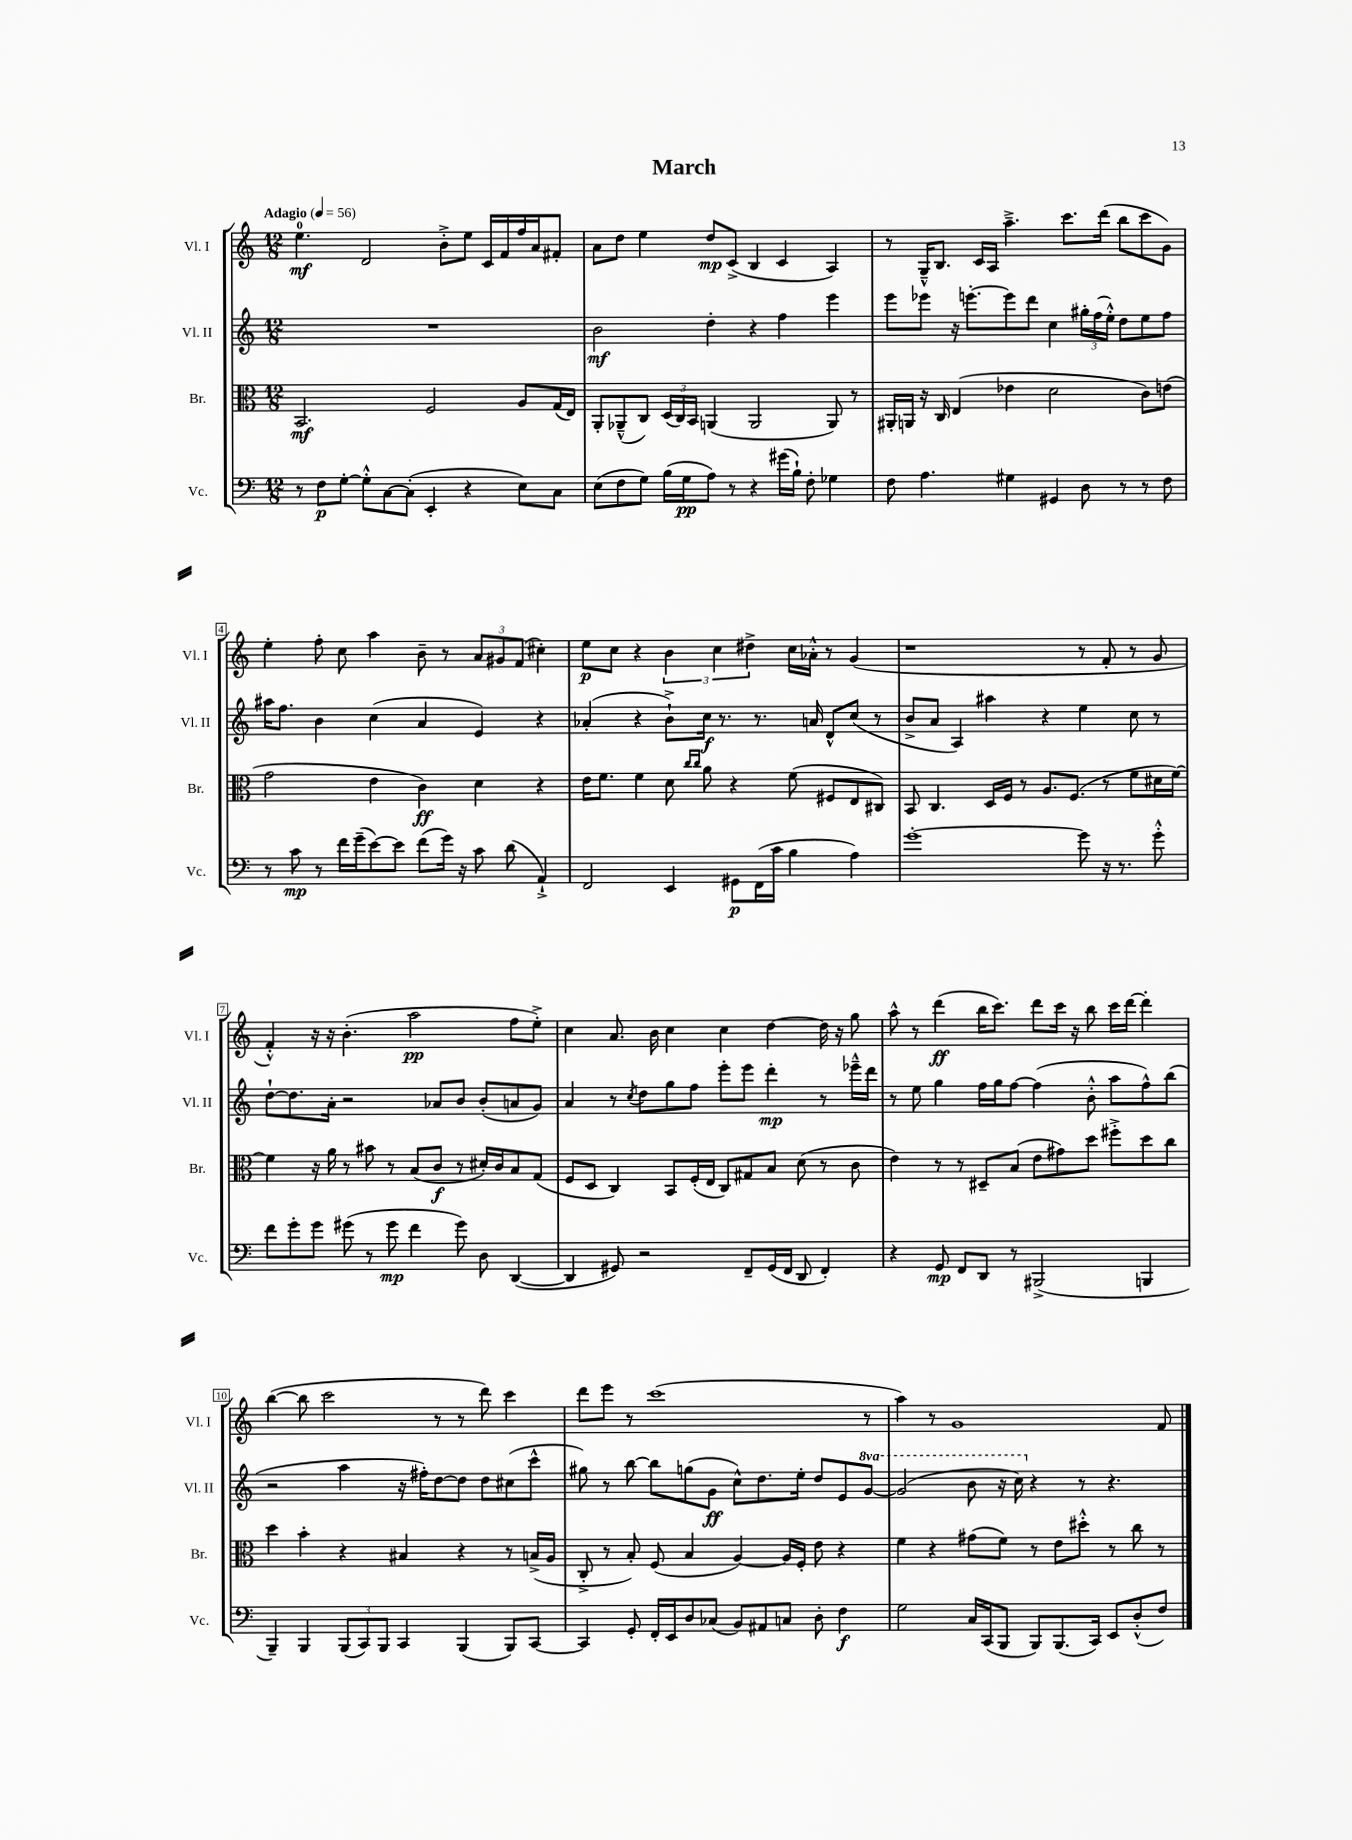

**kern	**kern	**kern	**kern
*staff4	*staff3	*staff2	*staff1
*clefF4	*clefC3	*clefG2	*clefG2
*k[]	*k[]	*k[]	*k[]
*M12/8	*M12/8	*M12/8	*M12/8
*MM56	*MM56	*MM56	*MM56
8r	2.BB	1.r	4.ee
8F	.	.	.
[8G'	.	.	.
8G'^^]	.	.	2d
[8C	.	.	.
(8C']	.	.	.
4EE'	2F	.	.
.	.	.	8b'^
4r	.	.	8ee
.	.	.	16c
.	.	.	16f
8E)	8A	.	16ff
.	.	.	16a
8C	(16G	.	8f#'
.	16E)	.	.
=	=	=	=
(8E	8AA'	2b	8a
8F	(8AA-~^^	.	8dd
8G)	8C)	.	4ee
(16B	(24D	.	.
.	24C)	.	.
16G	.	.	.
.	24BB	.	.
8A)	(4AA	4dd'	8dd
8r	.	.	(8c^
4r	2AA	4r	4B
(16g#	.	4ff	4c
16B`)	.	.	.
8F'	.	.	.
4G-	8AA)	4eee	4A)
.	8r	.	.
=	=	=	=
8F	16AA#'	8eee	8r
.	16AA	.	.
4.A	16r	8eee-	16G~^^
.	16C	.	8.B
.	(4E	16r	.
.	.	[8.eee'	.
.	.	.	16c
.	.	.	16A
4G#	4e-	8eee]	4.aa~^
.	.	8ddd	.
4GG#	2d	4cc	.
.	.	.	8.ccc
8D	.	24gg#'	.
.	.	(24ff	.
.	.	.	(16ddd
.	.	24ee'^^)	.
8r	.	8dd	8bb
8r	8c)	8ee	8ccc
8F	(8e	8ff	8g)
=	=	=	=
8r	2g	16aa#	4ee'
.	.	8.ff	.
8c	.	.	.
8r	.	4b	8ff'
16f	.	.	8cc
(16g~	.	.	.
[8e)	4e	(4cc	4aa
8e]	.	.	.
(8f	4c)	4a	8b~
16g)	.	.	8r
16r	.	.	.
8c	4d	4e)	12a
.	.	.	12g#
(8d	.	.	.
.	.	.	(12f
4AA`^)	4r	4r	4cc#')
=	=	=	=
2FF	16e	(4a-'	8ee
.	8.f	.	.
.	.	.	8cc
.	4f	4r	4r
4EE	8d	8b`^)	6b
.	16qqcc	.	.
.	16qqcc	.	.
.	8a	16cc	.
.	.	.	6cc
.	.	8.r	.
8GG#	4r	.	.
.	.	.	6dd#^
(16FF	.	8.r	.
16c	.	.	.
4B	(8f	.	16cc
.	.	16a	16a-'^^
.	8F#	8d^^	8r
4A)	8E	(8cc	(4g
.	8C#)	8r	.
=	=	=	=
[1g'	8BB	8b^	1r
.	4.C	8a	.
.	.	4A)	.
.	16D	4aa#	.
.	16F	.	.
.	8r	.	.
.	8.A	4r	.
.	(8.F	.	.
8g]	.	4ee	8r
16r	8r	.	8f'
8.r	.	.	.
.	8f	8cc	8r
8g'^^	16d#	8r	8g
.	[16f)	.	.
=	=	=	=
8f	4f]	[8dd`	4f'^^)
8g'	.	8.dd]	.
8g	16r	.	16r
.	16a	16a'	16r
(8g#	8r	2r	(4.b'
8r	8b#	.	.
8g#	8r	.	.
4f	(8B	.	2aa
.	8c	8a-	.
8g#)	8r	8b	.
8D	16d#')	(8b'	.
.	16c	.	.
([4DD	8B	8a	8ff
.	(8G	8g)	8ee'^)
=	=	=	=
4DD]	8F	4a	4cc
.	8D	.	.
8GG#)	4C)	8r	8.a
.	.	8qcc	.
2r	.	8dd	.
.	.	.	16b
.	8BB	8gg	4cc
.	(16F'	8ff	.
.	16E	.	.
.	8C)	8eee'	4cc
8FF~	8G#	8eee	.
(16GG#	8B	4ddd'	[4dd
16FF	.	.	.
8DD	(8d	.	.
4FF')	8r	8r	16dd]
.	.	.	16r
.	8c	16eee-~^^	8gg
.	.	16ddd	.
=	=	=	=
4r	4e)	8r	8aa^^
.	.	8ee	8r
8GG	8r	4gg	(4ddd
8FF	8r	.	.
8DD	8D#~	16ff	16bb
.	.	16gg	8.ccc)
8r	(8B	[8ff	.
(2BBB#^	8e	(4ff]	8ddd
.	8g#)	.	16ccc
.	.	.	16r
.	8dd	8b'^^	8bb
.	8ff#'^	8aa	16ccc
.	.	.	[16ddd
4BBB	8dd	8ff^^)	4ddd']
.	8cc	(8bb	.
=	=	=	=
4BBB~)	4dd	2r	([4bb
4BBB	4b'	.	8bb]
.	.	.	2ccc
(12BBB	4r	4aa	.
12CC)	.	.	.
12BBB	.	.	.
4CC	4B#	16r	.
.	.	16ff#')	.
.	.	[8dd	8r
(4BBB	4r	8dd]	8r
.	.	8dd	8ddd)
8BBB)	8r	(8cc#	4ccc
[8CC	(16B^	8ccc^^	.
.	16A	.	.
=	=	=	=
4CC]	8C'^	8gg#)	8ddd
.	8r	8r	8eee
8GG'	8B')	[8bb	8r
16FF'	(8F	8bb]	(1ccc
16EE	.	.	.
8D	4B	(8gg	.
(8C-	.	8g	.
8BB)	[4A)	8cc^^)	.
8AA#	.	8.dd	.
8C	16A]	.	.
.	16F'	16ee'	.
8D'	8e	8dd	.
4F	4r	8e	.
.	.	[8gg	8r
=	=	=	=
2G	4f	(2gg]	4aa)
.	4r	.	8r
.	.	.	1g
16C	(8g#	8bb	.
(16CC	.	.	.
8BBB	8f)	16r	.
.	.	16ccc)	.
8BBB)	8r	4r	.
(8.BBB	8e	.	.
.	8dd#'^^	8r	.
16CC)	.	.	.
8EE	8r	4.r	.
(8D'^^	8cc	.	.
8F)	8r	.	8f
==	==	==	==
*-	*-	*-	*-
